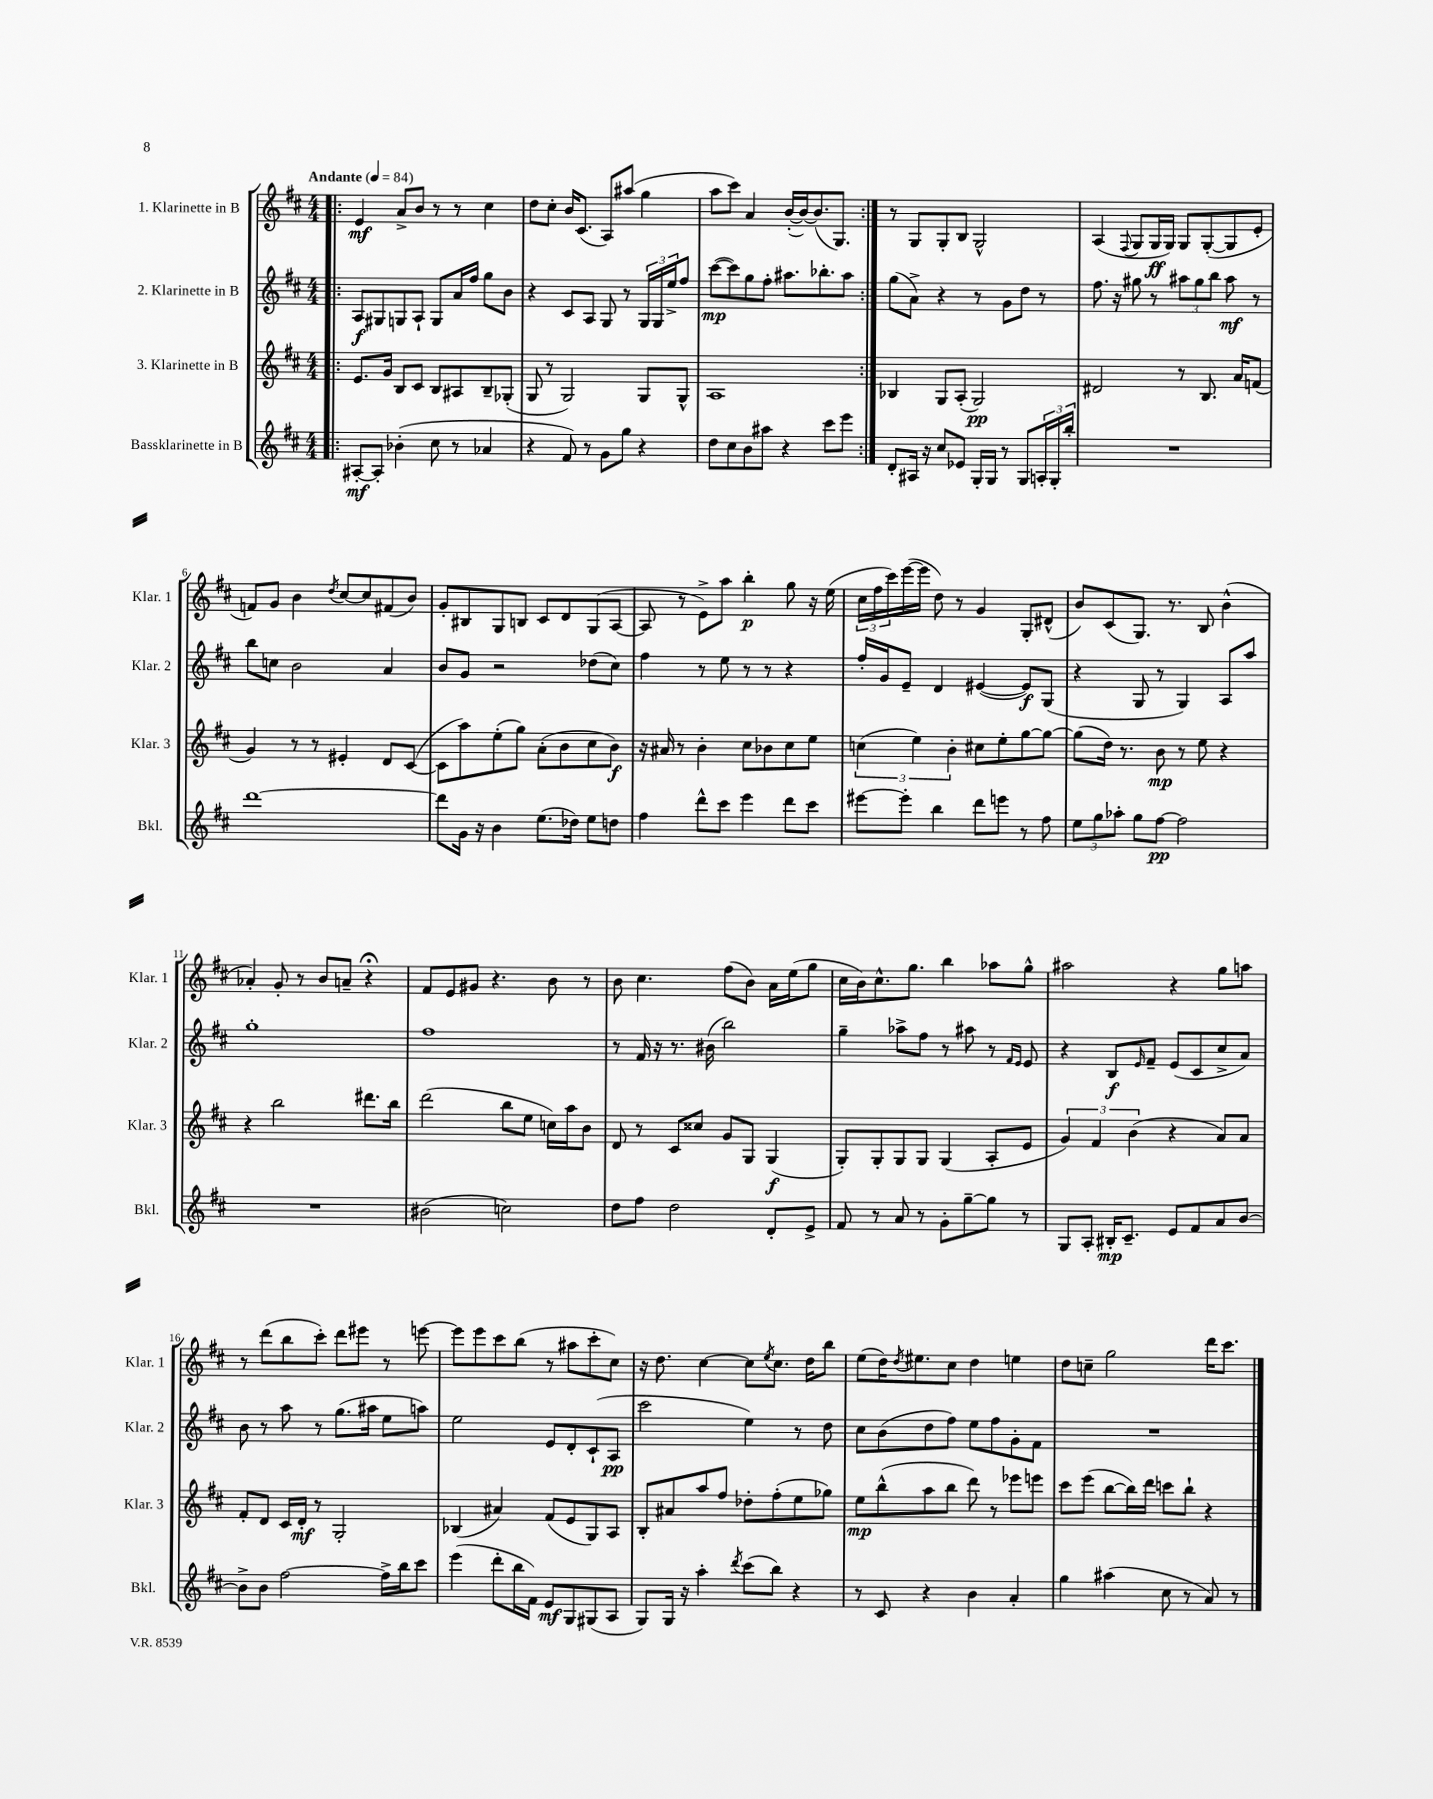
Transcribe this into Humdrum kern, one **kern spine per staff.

**kern	**dynam	**kern	**dynam	**kern	**dynam	**kern	**dynam
*part4	*part4	*part3	*part3	*part2	*part2	*part1	*part1
*staff4	*staff4	*staff3	*staff3	*staff2	*staff2	*staff1	*staff1
*I"Bassklarinette in B	*	*I"3. Klarinette in B	*	*I"2. Klarinette in B	*	*I"1. Klarinette in B	*
*I'Bkl.	*	*I'Klar. 3	*	*I'Klar. 2	*	*I'Klar. 1	*
*clefG2	*	*clefG2	*	*clefG2	*	*clefG2	*
*k[f#c#]	*	*k[f#c#]	*	*k[f#c#]	*	*k[f#c#]	*
*M4/4	*	*M4/4	*	*M4/4	*	*M4/4	*
*MM84	*	*MM84	*	*MM84	*	*MM84	*
=1!|:	=1!|:	=1!|:	=1!|:	=1!|:	=1!|:	=1!|:	=1!|:
!	!	!	!	!	!	!LO:TX:a:B:t=Andante	!
[8A#X'/L	mf	8.e/L	.	8A/L	f	4e/	mf
8A#'/J]	.	.	.	8G#X/	.	.	.
.	.	16g/Jk	.	.	.	.	.
(4b-X'\	.	8B/L	.	8Gn/	.	8a^/L	.
.	.	8c#/J	.	8A`/J	.	8b/J	.
8cc#\	.	8B/L	.	8G/L	.	8r	.
8r	.	8A#X/	.	16a/L	.	8r	.
.	.	.	.	16ff#/JJ	.	.	.
4a-X/	.	8B~/	.	8gg\L	.	4cc#\	.
.	.	(8G-X'/J	.	8b\J	.	.	.
=2	=2	=2	=2	=2	=2	=2	=2
4r	.	8G/	.	4r	.	8dd\L	.
.	.	8r	.	.	.	8cc#'\J	.
8f#/)	.	2G/)	.	8c#/L	.	16b/KL	.
.	.	.	.	.	.	(8.c#/J	.
8r	.	.	.	8A/J	.	.	.
8g\L	.	.	.	8G/	.	8A/L)	.
8gg\J	.	.	.	8r	.	(8aa#X/J	.
4r	.	8G/L	.	24G/LL	.	4gg\	.
.	.	.	.	24G/	.	.	.
.	.	.	.	24ee^/J	.	.	.
.	.	8G^^/J	.	8ff#/J	.	.	.
=3	=3	=3	=3	=3	=3	=3	=3
8dd\L	.	1A	.	([8ccc#\L	mp	8aa\L	.
8cc#\	.	.	.	8ccc#\])	.	8ccc#\J)	.
8b\	.	.	.	8gg\	.	4a/	.
8aa#X\J	.	.	.	8ff#'\J	.	.	.
4r	.	.	.	8.aa#X\L	.	([16b'/LL	.
.	.	.	.	.	.	16b/J_)	.
.	.	.	.	.	.	(8.b/]	.
.	.	.	.	8.bb-X'\	.	.	.
8ccc#\L	.	.	.	.	.	.	.
.	.	.	.	.	.	8.G/J)	.
8eee\J	.	.	.	8aa#\J	.	.	.
=4:|!	=4:|!	=4:|!	=4:|!	=4:|!	=4:|!	=4:|!	=4:|!
8d'/L	.	4B-X/	.	(8gg\L	.	8r	.
16A#X/Jk	.	.	.	8a^\J)	.	8G/L	.
16r	.	.	.	.	.	.	.
8cc#/L	.	8G/L	.	4r	.	8G'/	.
8e-X/J	.	(8A'/J	.	.	.	8B/J	.
16G'/LL	.	2G/)	pp	8r	.	2G^^/	.
16G/JJ	.	.	.	.	.	.	.
8r	.	.	.	8g\L	.	.	.
8G/L	.	.	.	8dd\J	.	.	.
24An'/L	.	.	.	8r	.	.	.
24G'/	.	.	.	.	.	.	.
24bb'/JJ	.	.	.	.	.	.	.
=5	=5	=5	=5	=5	=5	=5	=5
1r	.	2d#X/	.	8.ff#\	.	(4A/	.
.	.	.	.	16r	.	.	.
.	.	.	.	.	.	8qqF#/	.
.	.	.	.	8gg#X\	.	8G/L	.
.	.	.	.	8r	.	16G/L	ff
.	.	.	.	.	.	16G/JJ)	.
.	.	8r	.	12aa#X\L	.	8G/L	.
.	.	.	.	12gg#\	.	.	.
.	.	8.B/	.	.	.	([8G'/	.
.	.	.	.	12bb\J	.	.	.
.	.	.	.	8aa#\	mf	8G/]	.
.	.	16a/KL	.	.	.	.	.
.	.	(8fn/J	.	8r	.	8e'/J	.
!!LO:LB:g=z
=6	=6	=6	=6	=6	=6	=6	=6
[1ddd	.	4g/)	.	8bb\L	.	8fn/L)	.
.	.	.	.	8ccn\J	.	8g/J	.
.	.	8r	.	2b\	.	4b\	.
.	.	8r	.	.	.	.	.
.	.	.	.	.	.	8qdd/	.
.	.	4e#X'/	.	.	.	[8cc#/L	.
.	.	.	.	.	.	8cc#/]	.
.	.	8d/L	.	4a/	.	(8f#X/	.
.	.	([8c#/J	.	.	.	8b/J)	.
=7	=7	=7	=7	=7	=7	=7	=7
8ddd\L]	.	8c#\L]	.	8b/L	.	8g'/L	.
16g\Jk	.	8aa\)	.	8g/J	.	8B#X/	.
16r	.	.	.	.	.	.	.
4b\	.	(8ee'\	.	2r	.	8G/	.
.	.	8gg\J)	.	.	.	8Bn/J	.
(8.ee\L	.	(8a'\L	.	.	.	8c#/L	.
.	.	8b\	.	.	.	8d/	.
16dd-X\Jk)	.	.	.	.	.	.	.
8ee\L	.	8cc#\	.	(8dd-X\L	.	(8G/	.
8ddn\J	.	8b\J)	f	8cc#\J)	.	[8A/J	.
=8	=8	=8	=8	=8	=8	=8	=8
4ff#\	.	16r	.	4ff#\	.	8A/]	.
.	.	16a#X/	.	.	.	.	.
.	.	8r	.	.	.	8r	.
8ddd^^\L	.	4b'\	.	8r	.	8e^\L)	.
8ccc#\J	.	.	.	8ee\	.	8aa\J	.
4eee\	.	8cc#\L	.	8r	.	4bb'\	p
.	.	8b-X\	.	8r	.	.	.
8ddd\L	.	8cc#\	.	4r	.	8gg\	.
8ccc#\J	.	8ee\J	.	.	.	16r	.
.	.	.	.	.	.	(16ee\	.
=9	=9	=9	=9	=9	=9	=9	=9
[8eee#X\L	.	(6ccn\	.	16ff#'/LL	.	24cc#\LL	.
.	.	.	.	.	.	24ff#\	.
.	.	.	.	16g/J	.	.	.
.	.	.	.	.	.	24ccc#\)	.
8eee#'\J]	.	.	.	8e~/J	.	([16eee\	.
.	.	6ee\)	.	.	.	.	.
.	.	.	.	.	.	16eee\JJ]	.
4bb\	.	.	.	4d/	.	8dd\)	.
.	.	6b'\	.	.	.	.	.
.	.	.	.	.	.	8r	.
8ddd\L	.	8cc#X\L	.	([4e#X/	.	4g/	.
8eeen\J	.	8ee'\	.	.	.	.	.
8r	.	[8gg\	.	8e#/L])	f	8G'/L	.
8ff#\	.	8gg\J_	.	(8G/J	.	(8d#X^^/J	.
=10	=10	=10	=10	=10	=10	=10	=10
12ee\L	.	(8gg\L]	.	4r	.	8b/L)	.
12gg\	.	.	.	.	.	.	.
.	.	16dd\Jk)	.	.	.	(8c#/	.
12aa-X'\J	.	.	.	.	.	.	.
.	.	8.r	.	.	.	.	.
8gg\L	.	.	.	8G/	.	8.G/J)	.
[8ff#\J	pp	8b\	mp	8r	.	.	.
.	.	.	.	.	.	8.r	.
2ff#\]	.	8r	.	4G/)	.	.	.
.	.	8ee\	.	.	.	8B/	.
.	.	4r	.	8A/L	.	(4b^^\	.
.	.	.	.	8aa/J	.	.	.
!!LO:LB:g=z
=11	=11	=11	=11	=11	=11	=11	=11
1r	.	4r	.	1gg'	.	4a-X'/)	.
.	.	2bb\	.	.	.	8g'/	.
.	.	.	.	.	.	8r	.
.	.	.	.	.	.	8b/L	.
.	.	.	.	.	.	8an~/J	.
.	.	8.ddd#X\L	.	.	.	4r;<	.
.	.	16bb\Jk	.	.	.	.	.
=12	=12	=12	=12	=12	=12	=12	=12
(2b#X\	.	(2ddd\	.	1ff#	.	8f#/L	.
.	.	.	.	.	.	8e/	.
.	.	.	.	.	.	8g#X/J	.
.	.	.	.	.	.	4.r	.
2ccn\)	.	8bb\L	.	.	.	.	.
.	.	8ee\J	.	.	.	.	.
.	.	16ccn\LL)	.	.	.	8b\	.
.	.	16aa\J	.	.	.	.	.
.	.	8b\J	.	.	.	8r	.
=13	=13	=13	=13	=13	=13	=13	=13
8dd\L	.	8d/	.	8r	.	8b\	.
8ff#\J	.	8r	.	16f#/	.	4.cc#\	.
.	.	.	.	16r	.	.	.
2dd\	.	8c#/L	.	8.r	.	.	.
.	.	8cc##X/J	.	.	.	.	.
.	.	.	.	(16b#X\	.	.	.
.	.	8g/L	.	2bb\)	.	(8ff#\L	.
.	.	8G/J	.	.	.	8b\J)	.
8d'/L	.	(4G/	f	.	.	16a\LL	.
.	.	.	.	.	.	(16ee\J	.
8e^/J	.	.	.	.	.	8gg\J	.
=14	=14	=14	=14	=14	=14	=14	=14
8f#/	.	8G'/L)	.	4gg~\	.	16cc#\LL	.
.	.	.	.	.	.	16b\J)	.
8r	.	8G'/	.	.	.	8.cc#^^\	.
8a/	.	8G/	.	8aa-X^\L	.	.	.
.	.	.	.	.	.	8.gg\J	.
8r	.	8G/J	.	8ff#\J	.	.	.
8g'\L	.	(4G/	.	8r	.	4bb\	.
[8gg~\	.	.	.	8aa#X\	.	.	.
8gg\J]	.	8A'/L	.	8r	.	8aa-X\L	.
.	.	.	.	16qqf#/LL	.	.	.
.	.	.	.	16qqe/JJ	.	.	.
8r	.	8e/J	.	8e/	.	8gg^^\J	.
=15	=15	=15	=15	=15	=15	=15	=15
8G/L	.	6g/)	.	4r	.	2aa#X\	.
8A'/J	.	.	.	.	.	.	.
.	.	6f#/	.	.	.	.	.
16B#X'/KL	mp	.	.	8B/L	f	.	.
8.c#~/J	.	.	.	.	.	.	.
.	.	(6b\	.	.	.	.	.
.	.	.	.	16qqe/	.	.	.
.	.	.	.	8f#~/J	.	.	.
8e/L	.	4r	.	(8e/L	.	4r	.
8f#/	.	.	.	8c#/	.	.	.
8a/	.	8a/L)	.	8cc#^/	.	8gg\L	.
[8b/J	.	8a/J	.	8a/J)	.	8aan\J	.
!!LO:LB:g=z
=16	=16	=16	=16	=16	=16	=16	=16
8b^\L]	.	8f#'/L	.	8b\	.	8r	.
8b\J	.	8d/J	.	8r	.	(8ddd\L	.
[2ff#\	.	16c#/LL	.	8aa\	.	8bb\	.
.	.	16d'/JJ	mf	.	.	.	.
.	.	8r	.	8r	.	8ccc#'\J)	.
.	.	2G'/	.	(8.gg\L	.	8ddd\L	.
.	.	.	.	.	.	8eee#X\J	.
.	.	.	.	16aa#X\Jk	.	.	.
16ff#^\LL]	.	.	.	8ee\L	.	8r	.
16bb\J	.	.	.	.	.	.	.
8ccc#\J	.	.	.	8aan\J)	.	[8eeen\	.
=17	=17	=17	=17	=17	=17	=17	=17
(4eee\	.	(4B-X/	.	2ee\	.	8eee\L]	.
.	.	.	.	.	.	8eee\	.
8ddd'\L	.	4a#X/)	.	.	.	8ccc#\	.
16bb\L	.	.	.	.	.	(8bb\J	.
16f#\JJ)	.	.	.	.	.	.	.
8e/L	mf	(8f#/L	.	8e/L	.	8r	.
8G/	.	8e/	.	8d'/	.	8aa#X\L	.
(8G#X/	.	8G/)	.	(8c#`/	.	8ccc#'\	.
8A/J	.	8A/J	.	8A/J	pp	8cc#\J)	.
=18	=18	=18	=18	=18	=18	=18	=18
8G/L)	.	8B'/L	.	2ccc#\	.	16r	.
.	.	.	.	.	.	8.dd\	.
16G/Jk	.	8a#X/	.	.	.	.	.
16r	.	.	.	.	.	.	.
4aa'\	.	8aa/	.	.	.	[4cc#\	.
.	.	8ff#/J	.	.	.	.	.
8qddd/	.	.	.	.	.	.	.
(8ccc#\L	.	8dd-X'\L	.	4ee\)	.	8cc#\L]	.
.	.	.	.	.	.	8qee/	.
8bb\J)	.	(8ff#'\	.	.	.	8.cc#\J	.
4r	.	8ee\	.	8r	.	.	.
.	.	.	.	.	.	16dd\KL	.
.	.	8gg-X\J)	.	8dd\	.	8bb\J	.
=19	=19	=19	=19	=19	=19	=19	=19
8r	.	8ee\L	mp	8cc#\L	.	(8ee\L	.
8c#/	.	(8bb^^\	.	(8b\	.	16dd\K)	.
.	.	.	.	.	.	8qdd/	.
.	.	.	.	.	.	8.ee#X\	.
4r	.	8aa\	.	8dd\	.	.	.
.	.	8bb\J	.	8ff#\J)	.	8cc#\J	.
4b\	.	8ddd\)	.	8ee\L	.	4dd\	.
.	.	8r	.	8ff#\	.	.	.
4a'/	.	8eee-X\L	.	8g'\	.	4een\	.
.	.	8eeen\J	.	8f#\J	.	.	.
=20	=20	=20	=20	=20	=20	=20	=20
4gg\	.	8ccc#\L	.	1r	.	8dd\L	.
.	.	(8eee\J	.	.	.	8ccn~\J	.
(4aa#X\	.	[8bb\L	.	.	.	2gg\	.
.	.	16bb\L])	.	.	.	.	.
.	.	16ddd\JJ	.	.	.	.	.
8cc#\	.	8cccn\L	.	.	.	.	.
8r	.	8bb`\J	.	.	.	.	.
8a/)	.	4r	.	.	.	16ddd\KL	.
.	.	.	.	.	.	8.ccc#\J	.
8r	.	.	.	.	.	.	.
==	==	==	==	==	==	==	==
*-	*-	*-	*-	*-	*-	*-	*-
